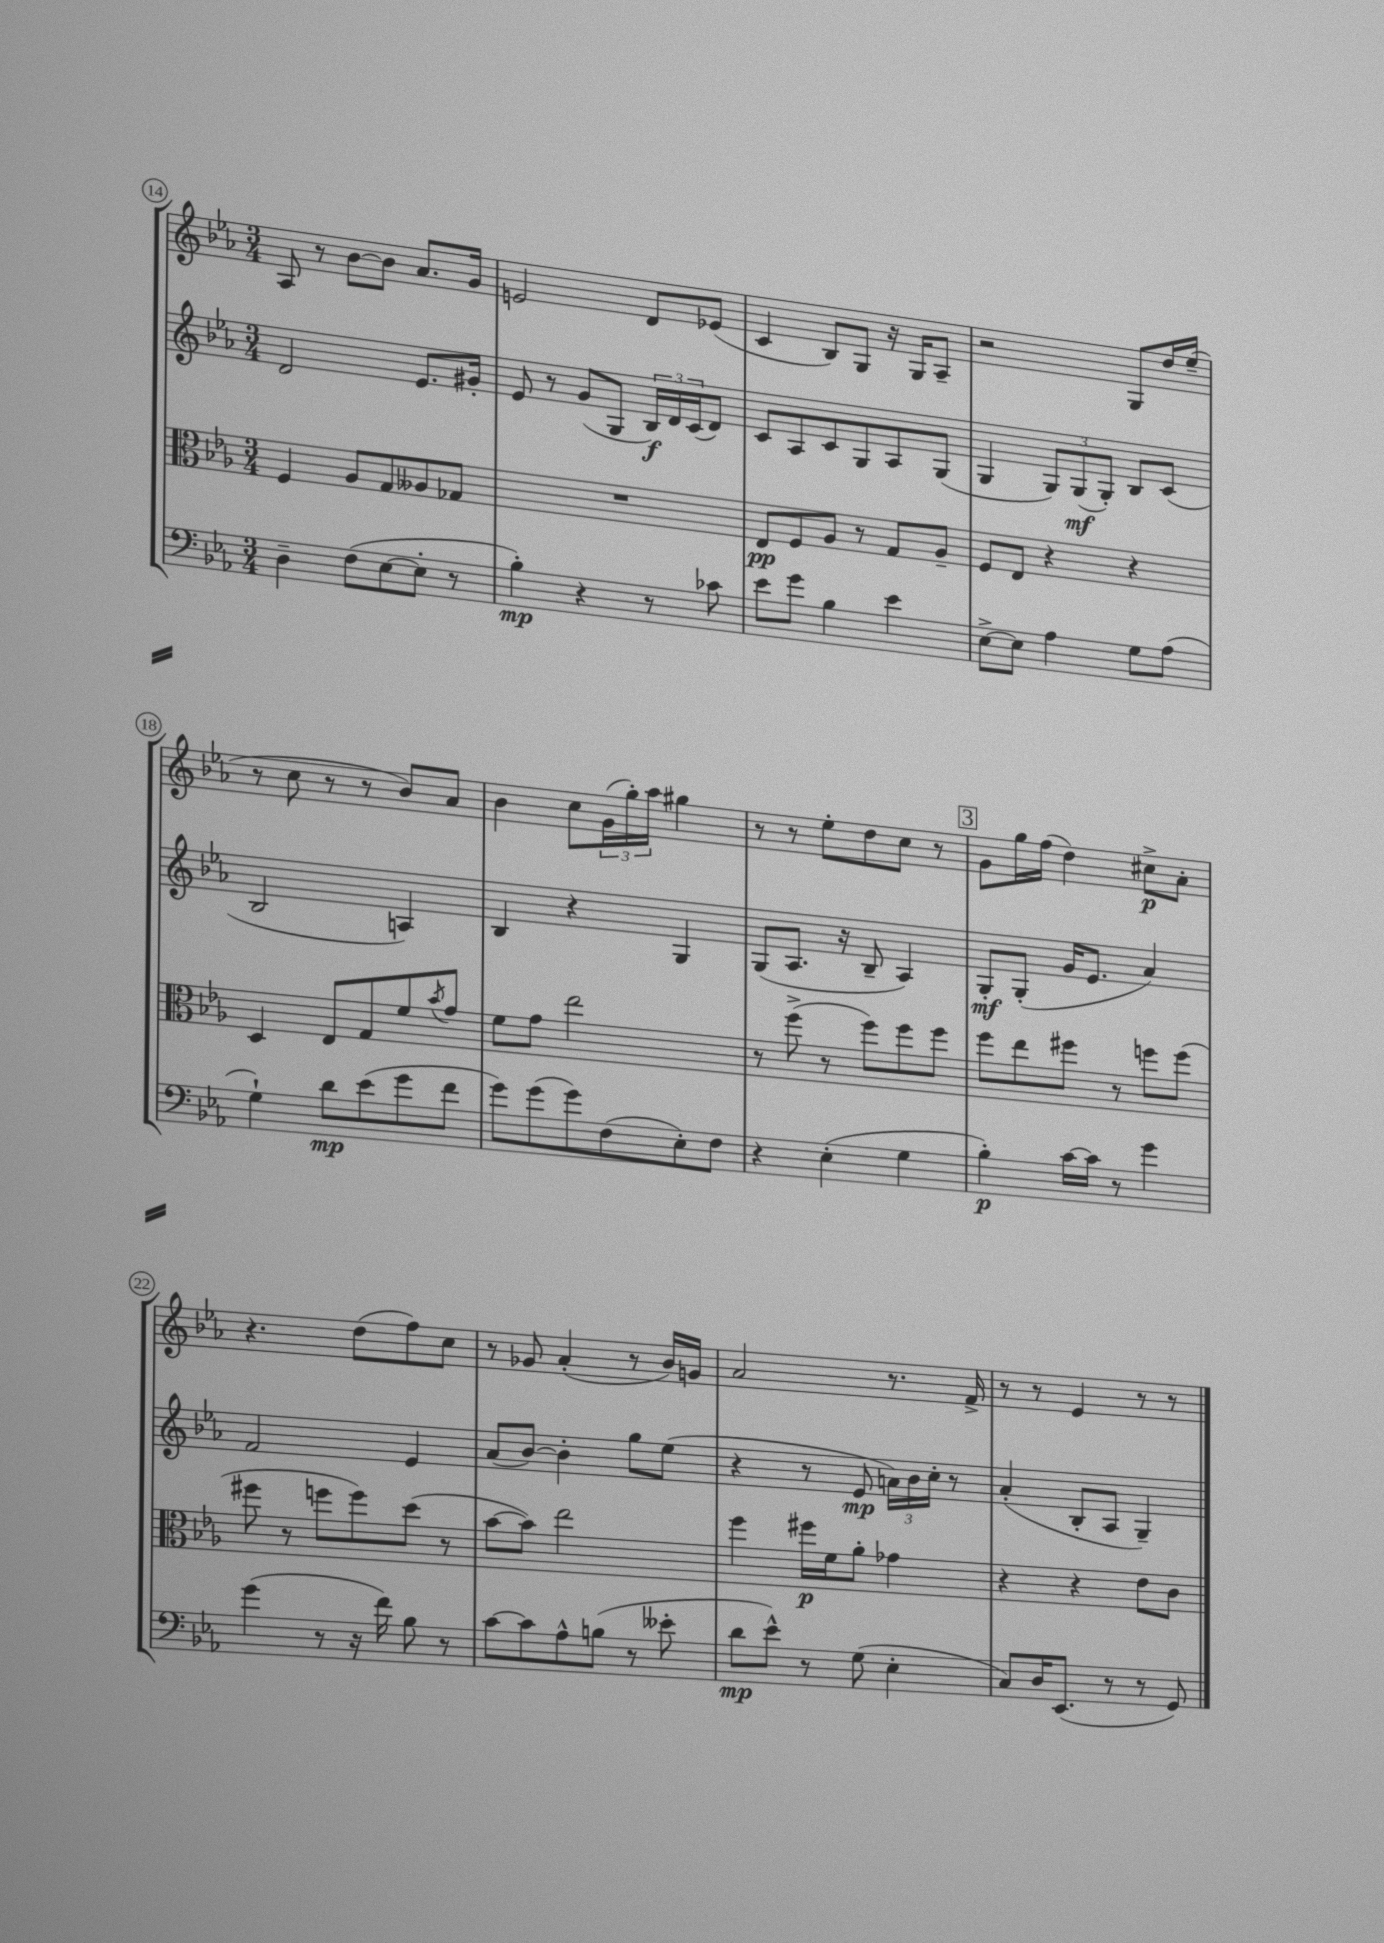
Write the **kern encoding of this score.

**kern	**kern	**kern	**kern
*staff4	*staff3	*staff2	*staff1
*clefF4	*clefC3	*clefG2	*clefG2
*k[b-e-a-]	*k[b-e-a-]	*k[b-e-a-]	*k[b-e-a-]
*M3/4	*M3/4	*M3/4	*M3/4
4D~	4F	2d	8A-
.	.	.	8r
(8F	8A-	.	[8b-
[8E-	8G	.	8b-]
8E-']	8A--	8.e-	8.a-
8r	8G-	.	.
.	.	16g#'	16g
=	=	=	=
4B-')	2.r	8e-	2e
.	.	8r	.
4r	.	(8g	.
.	.	8G	.
8r	.	24B-)	8d
.	.	24d	.
.	.	(24c	.
8c-	.	8d)	(8e-
=	=	=	=
8e-	8E-	8c	4c
8g	8F	8A-	.
4B-	8A-	8c	8B-)
.	8r	8G	8G
4e-	8G	8A-	16r
.	.	.	16G
.	8A-~	(8G	8A-~
=	=	=	=
[8E-^	8F	4G	2r
8E-]	8E-	.	.
4A-	4r	12G)	.
.	.	(12G	.
.	.	12G')	.
8G	4r	8B-	8G
(8A-	.	(8c	16dd
.	.	.	(16ee-~
=	=	=	=
4G`)	4D	2B-	8r
.	.	.	8cc
8d	8E-	.	8r
(8e-	8G	.	8r
8g	8f	4A)	8b-)
.	8qb-	.	.
8f	8g	.	8a-
=	=	=	=
8g)	8f	4B-	4b-
(8g	8g	.	.
8g)	2ee-	4r	8cc
(8F	.	.	(24g
.	.	.	24gg')
.	.	.	24aa-
8E-')	.	4G	4gg#
8F	.	.	.
=	=	=	=
4r	8r	(8G	8r
.	(8ff^	8.A-	8r
(4E-'	8r	.	8ee-'
.	.	16r	.
.	8ff)	8B-~	8dd
4G	8ff	4A-)	8cc
.	8ff	.	8r
=	=	=	=
4B-')	8ff	8G'	8g
.	8ee-	(8G'	16gg
.	.	.	(16ff
[16c	8ff#	16g	4dd)
16c]	.	8.e-	.
8r	8r	.	.
4g	8ff	4a-)	8cc#^
.	(8ff	.	8a-'
=	=	=	=
(4g	8ff#	2f	4.r
.	8r	.	.
8r	8ff	.	.
16r	8ff)	.	(8dd
16f)	.	.	.
8B-	(8dd	4e-	8ff)
8r	8r	.	8cc
=	=	=	=
[8c	[8b-	(8a-	8r
8c]	8b-])	[8b-)	8g-
8A-^^	2ee-	4b-']	(4a-'
(8B	.	.	.
8r	.	8gg	8r
8e--'	.	(8ee-	16b-)
.	.	.	16g
=	=	=	=
8d	4ff	4r	2a-
8e-^^)	.	.	.
8r	16ff#	8r	.
.	16f	.	.
(8G	8a-'	8e-	.
4E-'	4g-	24a)	8.r
.	.	24b-	.
.	.	24cc'	.
.	.	8r	.
.	.	.	16f^
=	=	=	=
8C)	4r	(4a-'	8r
16D	.	.	8r
(8.EE-	.	.	.
.	4r	8B-'	4e-
8r	.	8A-	.
8r	8e-	4G~)	8r
8GG)	8c	.	8r
==	==	==	==
*-	*-	*-	*-
